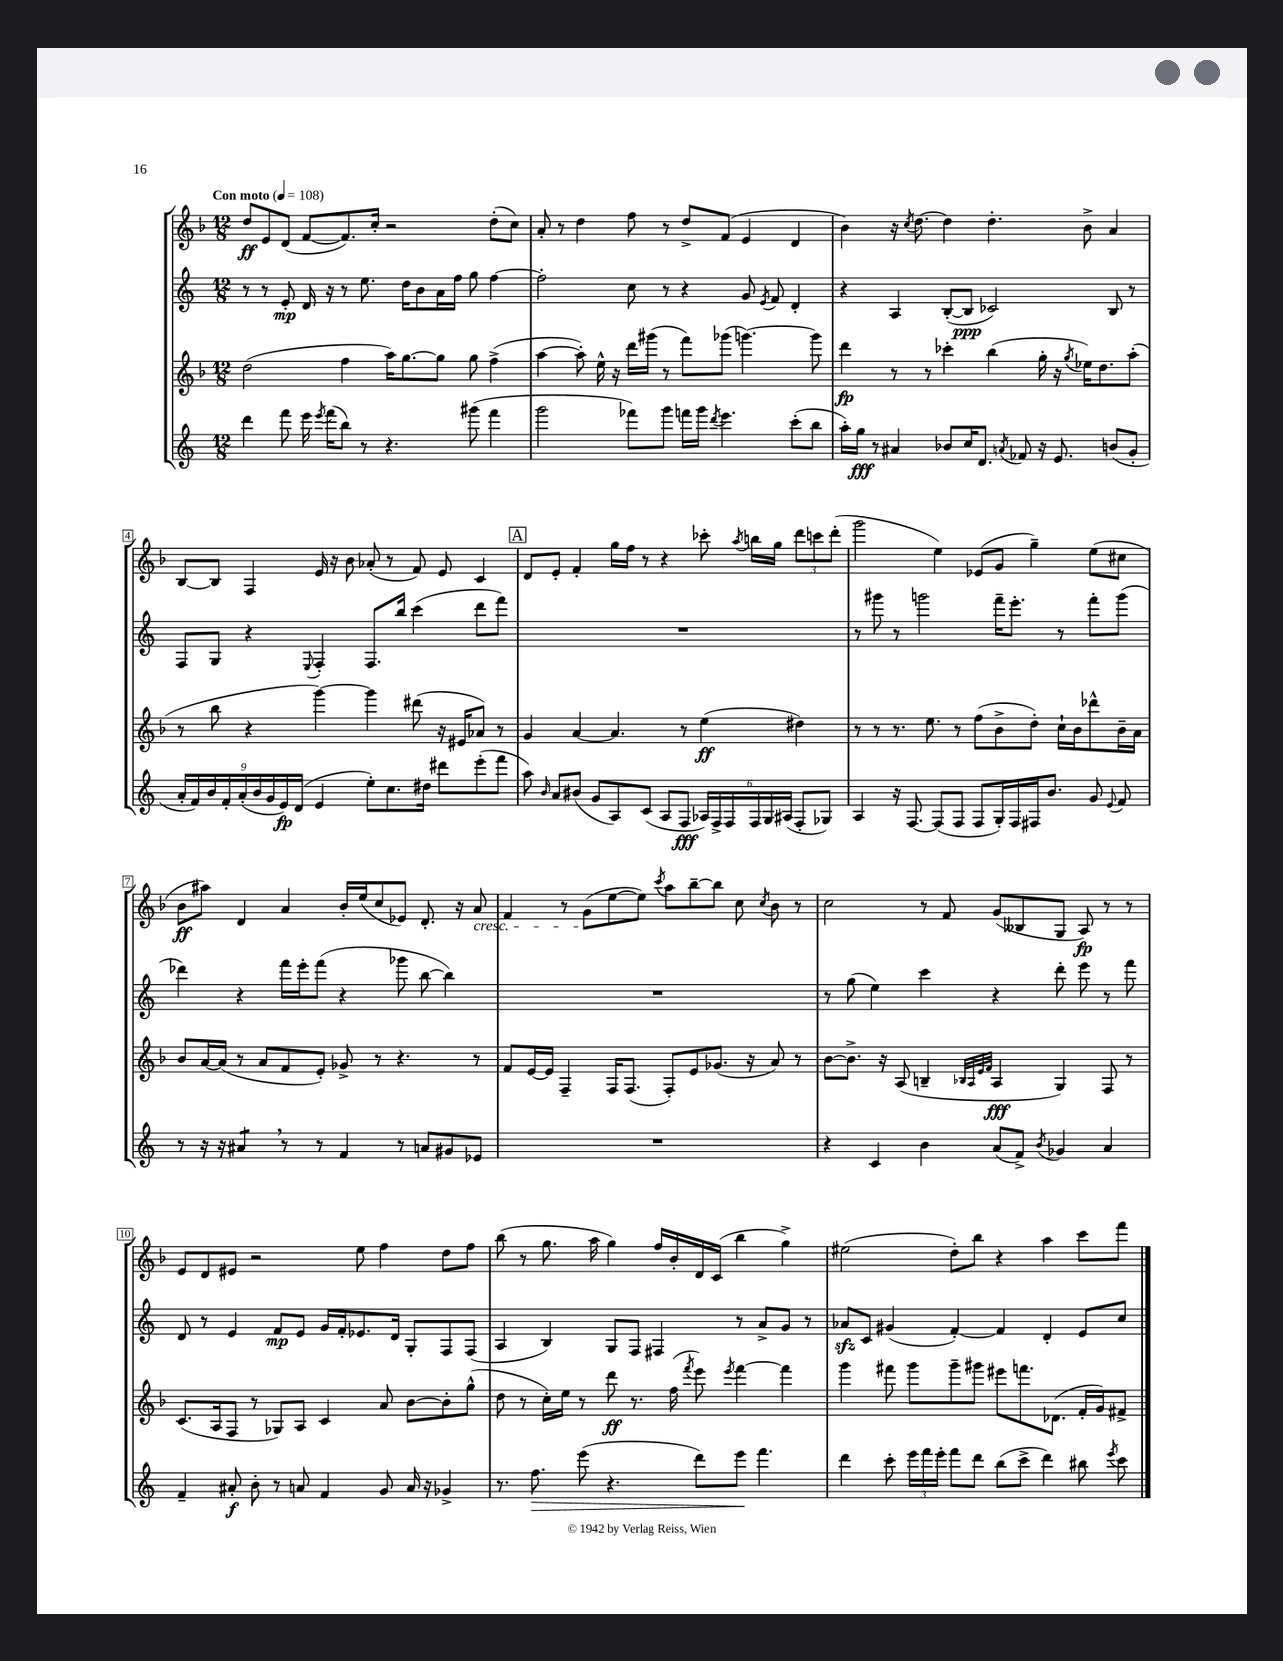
<<
\new StaffGroup <<
\new Staff = "s0" {
    \clef treble \key f \major \numericTimeSignature \time 12/8 \tempo "Con moto" 4 = 108
    \autoBeamOff d''8[\ff e'8 d'8]( f'8[~ f'8.) c''16]-. r2 d''8[-.( c''8]) |
    a'8-. r8 d''4 f''8 r8 d''8[-> f'8]( e'4 d'4 |
    bes'4) r16 \acciaccatura { c''8 } d''8.~ d''4 d''4.-. bes'8-> a'4 |
    bes8[~ bes8] f4 e'16 r16 bes'8 aes'8-.( r8 f'8) e'8 c'4 |
    \mark \markup { \box "A" } d'8[ e'8]-. f'4-. g''16[ f''16] r8 r4 ces'''8-. \acciaccatura { a''8 } b''16[ g''16] \tuplet 3/2 { d'''8[ c'''8 d'''8]-.( } |
    g'''2 e''4) ees'8[( g'8] g''4--) e''8[( cis''8] |
    bes'8[\ff ais''8]) d'4 a'4 bes'16[-. e''16( c''8 ees'8]) d'8.-. r16 a'8\cresc |
    f'4 r8 g'8[\!( e''8~ e''8]) \acciaccatura { c'''8 } a''8[ bes''8~-- bes''8] c''8 \acciaccatura { c''8 } bes'8 r8 |
    c''2 r8 f'8 g'8[( beses8 g8] a8\fp) r8 r8 |
    e'8[ d'8 eis'8] r2 e''8 f''4 d''8[ f''8] |
    bes''8( r8 g''8. a''16 g''4) f''16[ bes'16-. d'16 c'16]( bes''4 g''4->) |
    eis''2( d''8[-.) bes''8] r4 a''4 c'''8[ f'''8] \bar "|." |
}
\new Staff = "s1" {
    \clef treble \key c \major \numericTimeSignature \time 12/8
    \autoBeamOff r8 r8 e'8-.\mp d'16 r16 r8 e''8. d''16[ b'8 a'16 f''16] g''8 f''4~ |
    f''2-. c''8 r8 r4 g'8 \acciaccatura { e'8 } f'8 d'4-. |
    r4 a4 b8[~-.( b8]\ppp ces'2) b8 r8 |
    f8[ g8] r4 \appoggiatura { e8 } f4-. f8.[ b''16] c'''4( d'''8[ f'''8]) |
    \mark \markup { \box "A" } R1. |
    r8 gis'''8 r8 g'''2 f'''16[-- e'''8.]-. r8 f'''8[-. g'''8]( |
    des'''4) r4 f'''16[ e'''16-. f'''8]( r4 ges'''8 b''8~ b''4) |
    R1. |
    r8 g''8( e''4) c'''4 r4 d'''8-. e'''8 r8 f'''8 |
    d'8 r8 e'4 f'8[\mp e'8] g'16[ f'16-. ees'8. d'16] g8[-. f8 f8]( |
    a4 b4) g8[ f8] fis4 r8 a'8[-> g'8] r8 |
    aes'8[\sfz c'8] gis'4( f'4~-.) f'4 d'4-. e'8[ c''8] \bar "|." |
}
\new Staff = "s2" {
    \clef treble \key f \major \numericTimeSignature \time 12/8
    \autoBeamOff d''2( f''4 a''16[) g''8.~ g''8] g''8 f''4->( |
    a''4~ a''8-.) e''16-^ r16 d'''16[ gis'''16]( r8 f'''8[) ges'''8]( g'''4.~) g'''8 |
    d'''4\fp r8 r8 ces'''4-. bes''4( g''16-. r16 \acciaccatura { g''8 } ees''16[) d''8. a''8]-.( |
    r8 bes''8 r4 g'''4~) g'''4 dis'''8( r16 eis'16[ aes'8]) r8 |
    \mark \markup { \box "A" } g'4 a'4~ a'4. r8 e''4\ff( dis''4) |
    r8 r8 r8. e''8. r8 f''8[( bes'8-> d''8]-.) c''16[-! bes'16 des'''8-^ bes'16-- a'16] |
    bes'8[ a'16~ a'16]( r8 a'8[ f'8 e'8]-.) ges'8-> r8 r4. r8 |
    f'8[ e'16~ e'16] f4-- f16[ f8.]( f8[-.) e'8 ges'8.]( r16 a'8) r8 |
    bes'8[~ bes'8.]-> r16 a8( b4-- \grace { bes32[ a32 e'32 f'32] } a4\fff g4) f8 r8 |
    c'8.[( a16 f8] r8 ges8[) a8] c'4 a'8 bes'8[~ bes'8-. g''8]-^( |
    d''8 r8 c''16[-.) e''16] r8 d'''8\ff r8. f''16( \acciaccatura { f'''8 } e'''8) \acciaccatura { e'''8 } f'''4~ f'''4 |
    g'''4 fis'''8 g'''8[ g'''8-- gis'''8] eis'''8[ f'''8. des'8.]( f'16[-. g'16) fis'8]-> \bar "|." |
}
\new Staff = "s3" {
    \clef treble \key c \major \numericTimeSignature \time 12/8
    \autoBeamOff d'''4 f'''8 e'''16 \acciaccatura { e'''8 } f'''16[( b''8]) r8 r4. gis'''8( f'''4 |
    g'''2 fes'''8[) g'''8] f'''16[ g'''16] \acciaccatura { d'''8 } e'''4. c'''8[-.( b''8] |
    a''16[-.) g''16]\fff r8 ais'4 bes'8[ c''16 d'8.] \acciaccatura { a'8 } fes'8 r16 e'8. b'8[( g'8]-. |
    \tuplet 9/8 { a'16[-. f'16) b'16 f'16-. a'16-.( b'16 g'16 e'16\fp) d'16]( } e'4 e''8[-.) c''8. dis''16] dis'''8[ e'''8-.( f'''8] |
    \mark \markup { \box "A" } a''8) \grace { b'16 } a'8[ bis'8]( g'8[ a8) c'8]( a8[ f8]\fff \tuplet 6/4 { aes16[) f16-> f16 f16 g16 ais16]( } f8[-. ges8]) |
    a4 r16 f8.~ f8[( f8] f8[ g16-.) f16 fis16 b'8.] g'8 \appoggiatura { e'8 } f'8 |
    r8 r16 r16 ais'4:8 \breathe r8 r8 f'4 r8 a'8[ gis'8 ees'8] |
    R1. |
    r4 c'4 b'4 a'8[( f'8]->) \acciaccatura { b'8 } ges'4 a'4 |
    f'4-- ais'8-.\f b'8-. r8 a'8 f'4 g'8 a'16 r16 ges'4-> |
    r8. f''8.\> e'''8( r4. d'''8[) e'''8]\! f'''4. |
    d'''4 c'''8-. \tuplet 3/2 { e'''16[ f'''16 e'''16]-. } f'''8[ d'''8] b''8[( c'''8]-> d'''4) bis''8 \acciaccatura { e'''8 } c'''8 \bar "|." |
}
>>
>>
\layout { \context { \Score \override BarNumber.stencil = #(make-stencil-boxer 0.1 0.3 ly:text-interface::print) } }
